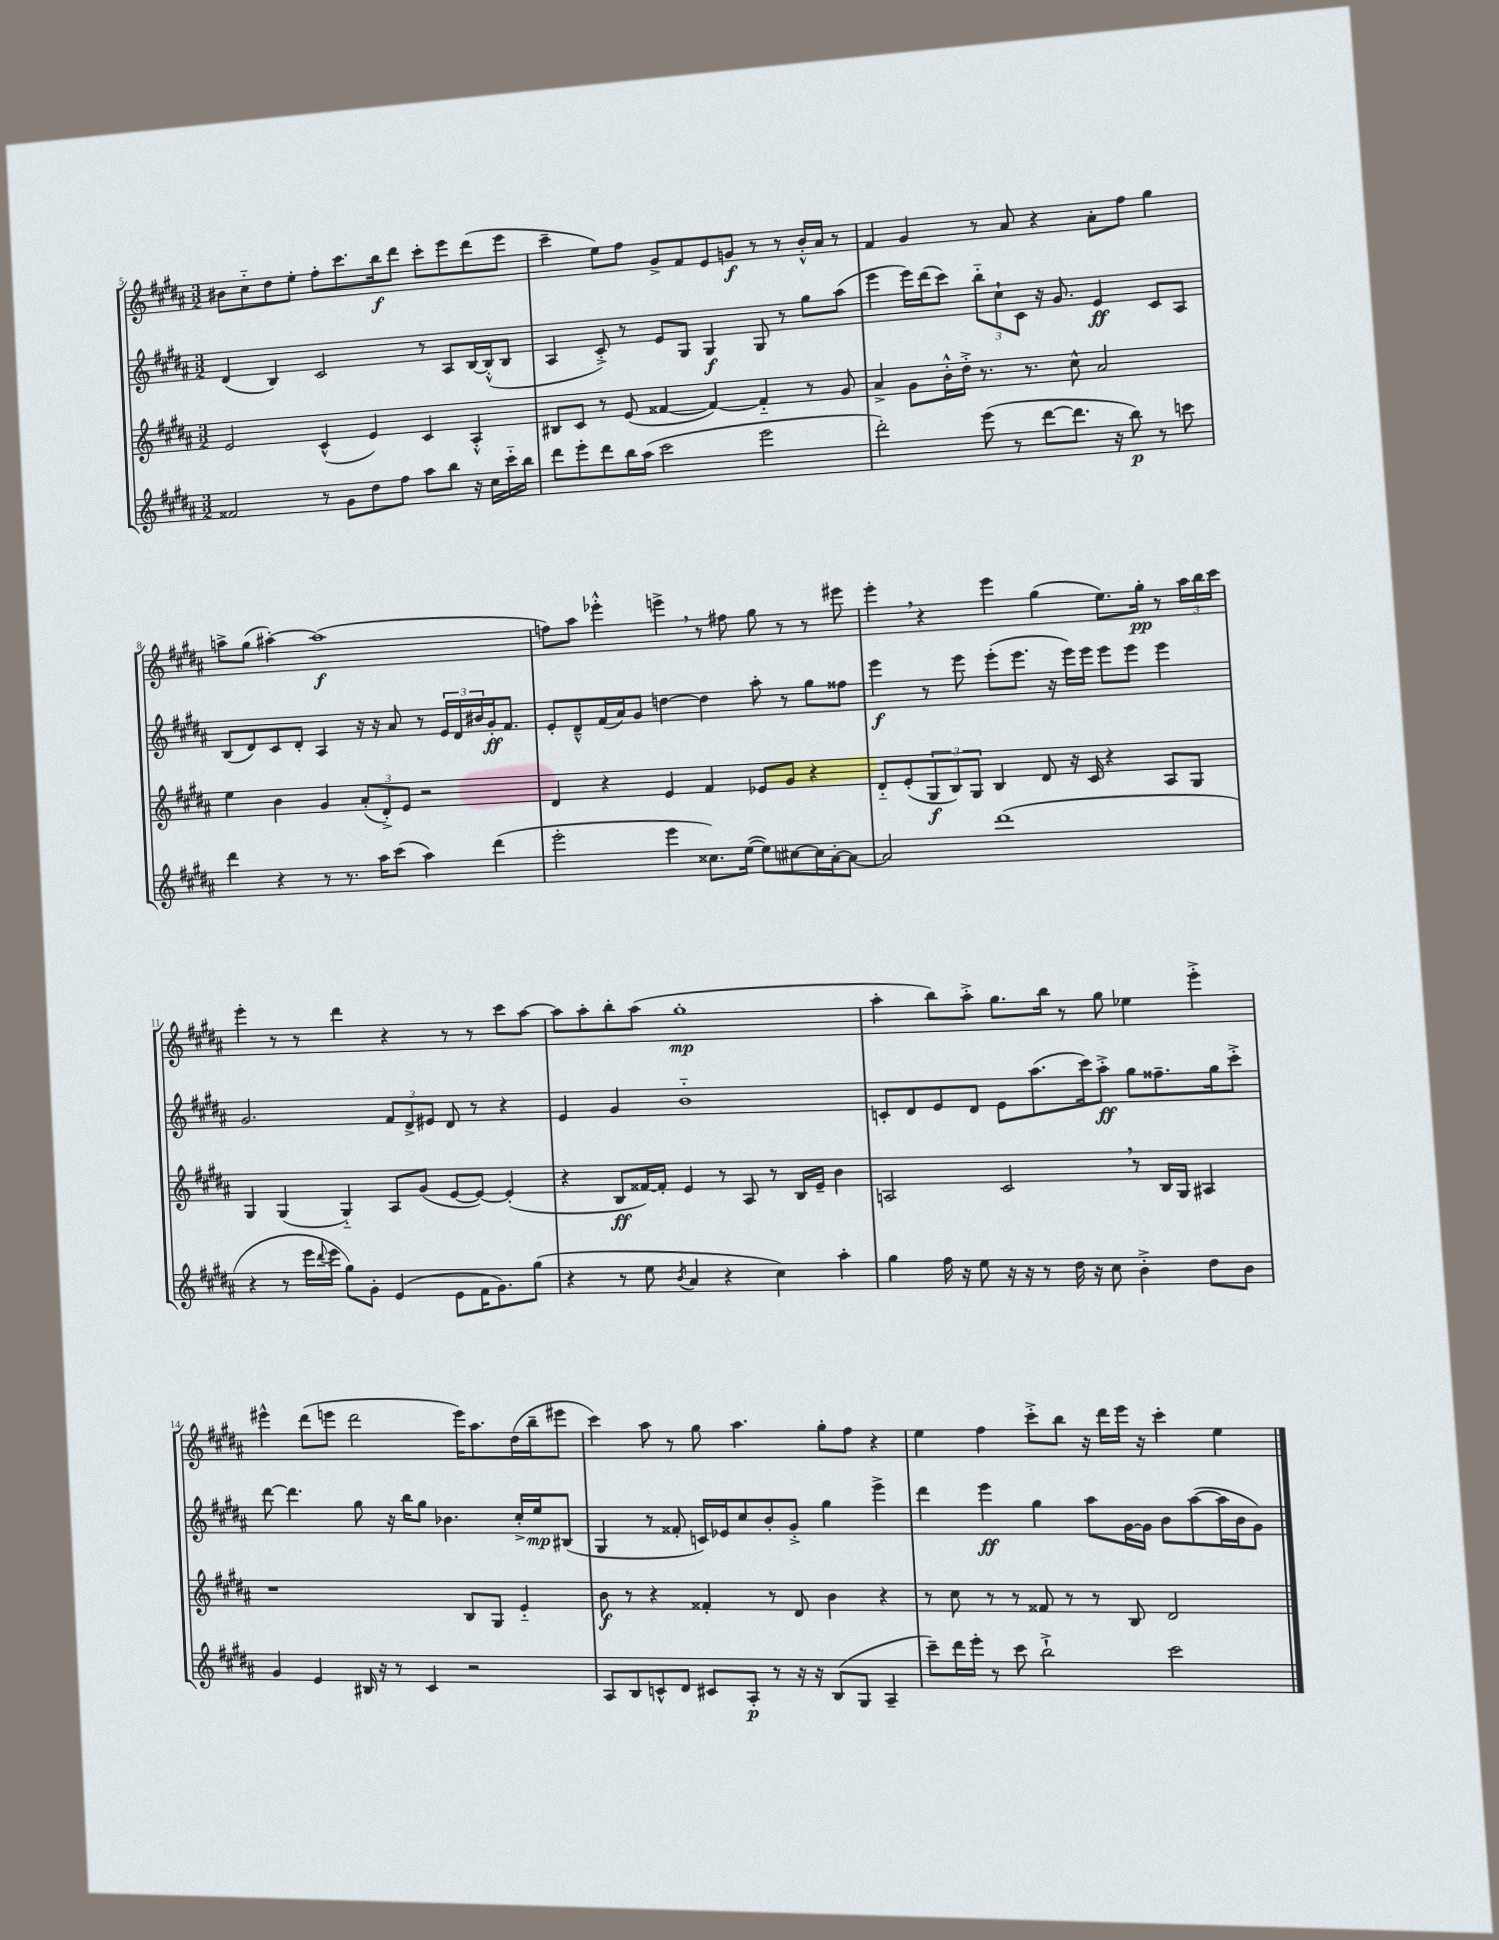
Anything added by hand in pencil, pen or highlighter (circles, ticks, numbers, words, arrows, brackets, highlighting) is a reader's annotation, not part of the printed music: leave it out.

**kern	**kern	**kern	**kern
*staff4	*staff3	*staff2	*staff1
*clefG2	*clefG2	*clefG2	*clefG2
*k[f#c#g#d#a#]	*k[f#c#g#d#a#]	*k[f#c#g#d#a#]	*k[f#c#g#d#a#]
*M3/2	*M3/2	*M3/2	*M3/2
2f##	2e	(4d#	8b#
.	.	.	8cc#'~
.	.	4B)	8dd#
.	.	.	8ee'
8r	(4c#^^	2c#	8ff#'
8g#	.	.	8.ccc#
8dd#	4e)	.	.
.	.	.	16bb
8ff#	.	.	8ddd#
8aa#	4c#	8r	8ccc#'
8bb	.	8A#	8eee
16r	4A#'^^	[16B	(8ddd#
16cc#	.	(16B'^^]	.
16ccc#'~	.	8B	8eee
16bb	.	.	.
=	=	=	=
8ddd#	8B#	4A#	4ccc#~
8eee'	8c#	.	.
8ddd#	8r	8c#'^)	8ee)
16bb	(8e	8r	8ff#
(16aa#	.	.	.
2ccc#	[4f##	8e	8g#^
.	.	8G#	8f#
.	4f##_)	4G#	8e
.	.	.	8g
2eee	4f##'~]	8G#	8r
.	.	8r	8r
.	8r	8gg#	16b'^^
.	.	.	16a#
.	8g#	(8aa#	8r
=	=	=	=
2ddd#')	4a#^	4eee	4f#
.	8g#	16eee)	4g#
.	.	(16ddd#	.
.	16b'^^	8ccc#)	.
.	16dd#'^	.	.
(8eee	8.r	12bb'~	8r
.	.	12cc#`	.
8r	.	.	8a#
.	.	12c#	.
.	8.r	.	.
[8ddd#	.	16r	4r
.	.	8.g#	.
8.ddd#]	8cc#^^	.	.
.	2a#	4e	8a#'
16r	.	.	.
8bb)	.	.	8ff#
8r	.	8c#	4gg#
8ccc	.	8A#	.
=	=	=	=
4ddd#	4ee	(8B	8aa^
.	.	8d#)	(8gg#
4r	4b	8c#	[4aa#')
.	.	8d#'	.
8r	4g#	4A#	(1aa#]
8.r	.	.	.
.	(12a#'	16r	.
16aa#	.	16r	.
.	12d#'^)	.	.
(8ccc#	.	8a#	.
.	12e	.	.
4aa#)	2r	8r	.
.	.	24e	.
.	.	24d#	.
.	.	24b#	.
(4ddd#	.	16g#'	.
.	.	8.f#	.
=	=	=	=
2eee'	4d#	8e'	8ff)
.	.	8d#~^^	8aa#
.	4r	(16f#	4eee-'^^
.	.	16a#)	.
.	.	8g#	.
4eee	4e	[4dd	4eee^
8.cc##)	4f#	4dd]	8r
.	.	.	8ff#
([16ee	.	.	.
8ee])	8e-	8aa#'	8gg#
[8cc#	8g#	8r	8r
16cc#]	4r	8gg#	8r
[16a#'	.	.	.
8a#_	.	8ff##	8eee#
=	=	=	=
2a#]	8d#'~	4eee	4eee'
.	(8e'	.	.
.	12G#	8r	4r
.	12B)	.	.
.	.	8eee	.
.	12G#	.	.
(1ddd#	4B	(8eee'	4eee
.	.	8.eee	.
.	8d#	.	(4gg#
.	.	16r	.
.	16r	16eee)	.
.	16c#	16eee	.
.	4r	8eee	8.ee)
.	.	8eee	.
.	.	.	16gg#'
.	8A#	4eee	8r
.	8G#	.	24aa#
.	.	.	24bb
.	.	.	24ccc#
=	=	=	=
4r	4G#	2.g#	4eee'
8r	(4G#	.	8r
16eee	.	.	8r
8qqddd#	.	.	.
16eee	.	.	.
8gg#)	4G#'~)	.	4ddd#
8g#'	.	.	.
(4e	8A#	12f#	4r
.	.	12d#^	.
.	(8g#	.	.
.	.	12e#	.
8e	[8e	8d#	8r
16f#	8e_)	8r	8r
8.g#)	.	.	.
.	(4e']	4r	8ccc#
(8gg#	.	.	[8aa#
=	=	=	=
4r	4r	4e	8aa#]
.	.	.	8aa#'
8r	8B	4g#	8bb'
8ee	[16f##)	.	(8aa#
.	16f##']	.	.
8qb	.	.	.
4a#	4e	1b'~	1gg#'
4r	8r	.	.
.	8A#	.	.
4cc#)	8r	.	.
.	16B	.	.
.	16e~	.	.
4aa#'	4b	.	.
=	=	=	=
4gg#	2A	8c'	4aa#'
.	.	8d#	.
16ff#	.	8e	8bb)
16r	.	.	.
8ee	.	8d#	8aa#'^
16r	2c#	8e	8.gg#
16r	.	.	.
8r	.	(8.aa#	.
.	.	.	16bb
16dd#	.	.	8r
16r	.	16ccc#)	.
8cc#	.	8aa#'^	8gg#
4b'^	8r	8gg#	4ee-
.	16B	8.ff##~	.
.	16G#	.	.
8dd#	4A#	.	4eee'^
.	.	16gg#	.
8b	.	8ccc#'^	.
=	=	=	=
4g#	1r	[8ddd#	4eee#^^
.	.	4.ddd#]	.
4e	.	.	(8ddd#
.	.	.	8eee
16B#	.	8gg#	2ddd#
16r	.	.	.
8r	.	16r	.
.	.	16bb	.
4c#	.	8gg#	.
.	.	4.b-	.
2r	8B	.	16eee)
.	.	.	8.aa#
.	8G#	.	.
.	4e'~	16cc#'^	(16dd#
.	.	16ee	16bb~
.	.	(8B#	8eee#
=	=	=	=
8A#	8b	4G#	4ccc#)
8B	8r	.	.
8c^^	4r	8r	8aa#
8d#	.	8f##'	8r
8c#	4f##'	16c)	8gg#
.	.	16e-	.
8A#'	.	8cc#	4.aa#
8r	8r	8b'	.
16r	8d#	8g#'^	.
16r	.	.	.
(8B	4b	4gg#	8gg#'
8G#	.	.	8ff#
4A#~	4r	4eee^	4r
=	=	=	=
8ccc#~)	8r	4ddd#	4ee
16ddd#	8cc#	.	.
16eee'	.	.	.
8r	8r	4eee	4ff#
8ccc#	8r	.	.
2bb`^	8f##	4gg#	8ccc#'^
.	8r	.	8bb
.	8r	8aa#	16r
.	.	.	16ddd#
.	8B	[16g#	16eee
.	.	16g#]	16r
2ccc#	2d#	8b	4ccc#'
.	.	([8aa#	.
.	.	16aa#]	4ee
.	.	16b	.
.	.	8g#)	.
==	==	==	==
*-	*-	*-	*-
